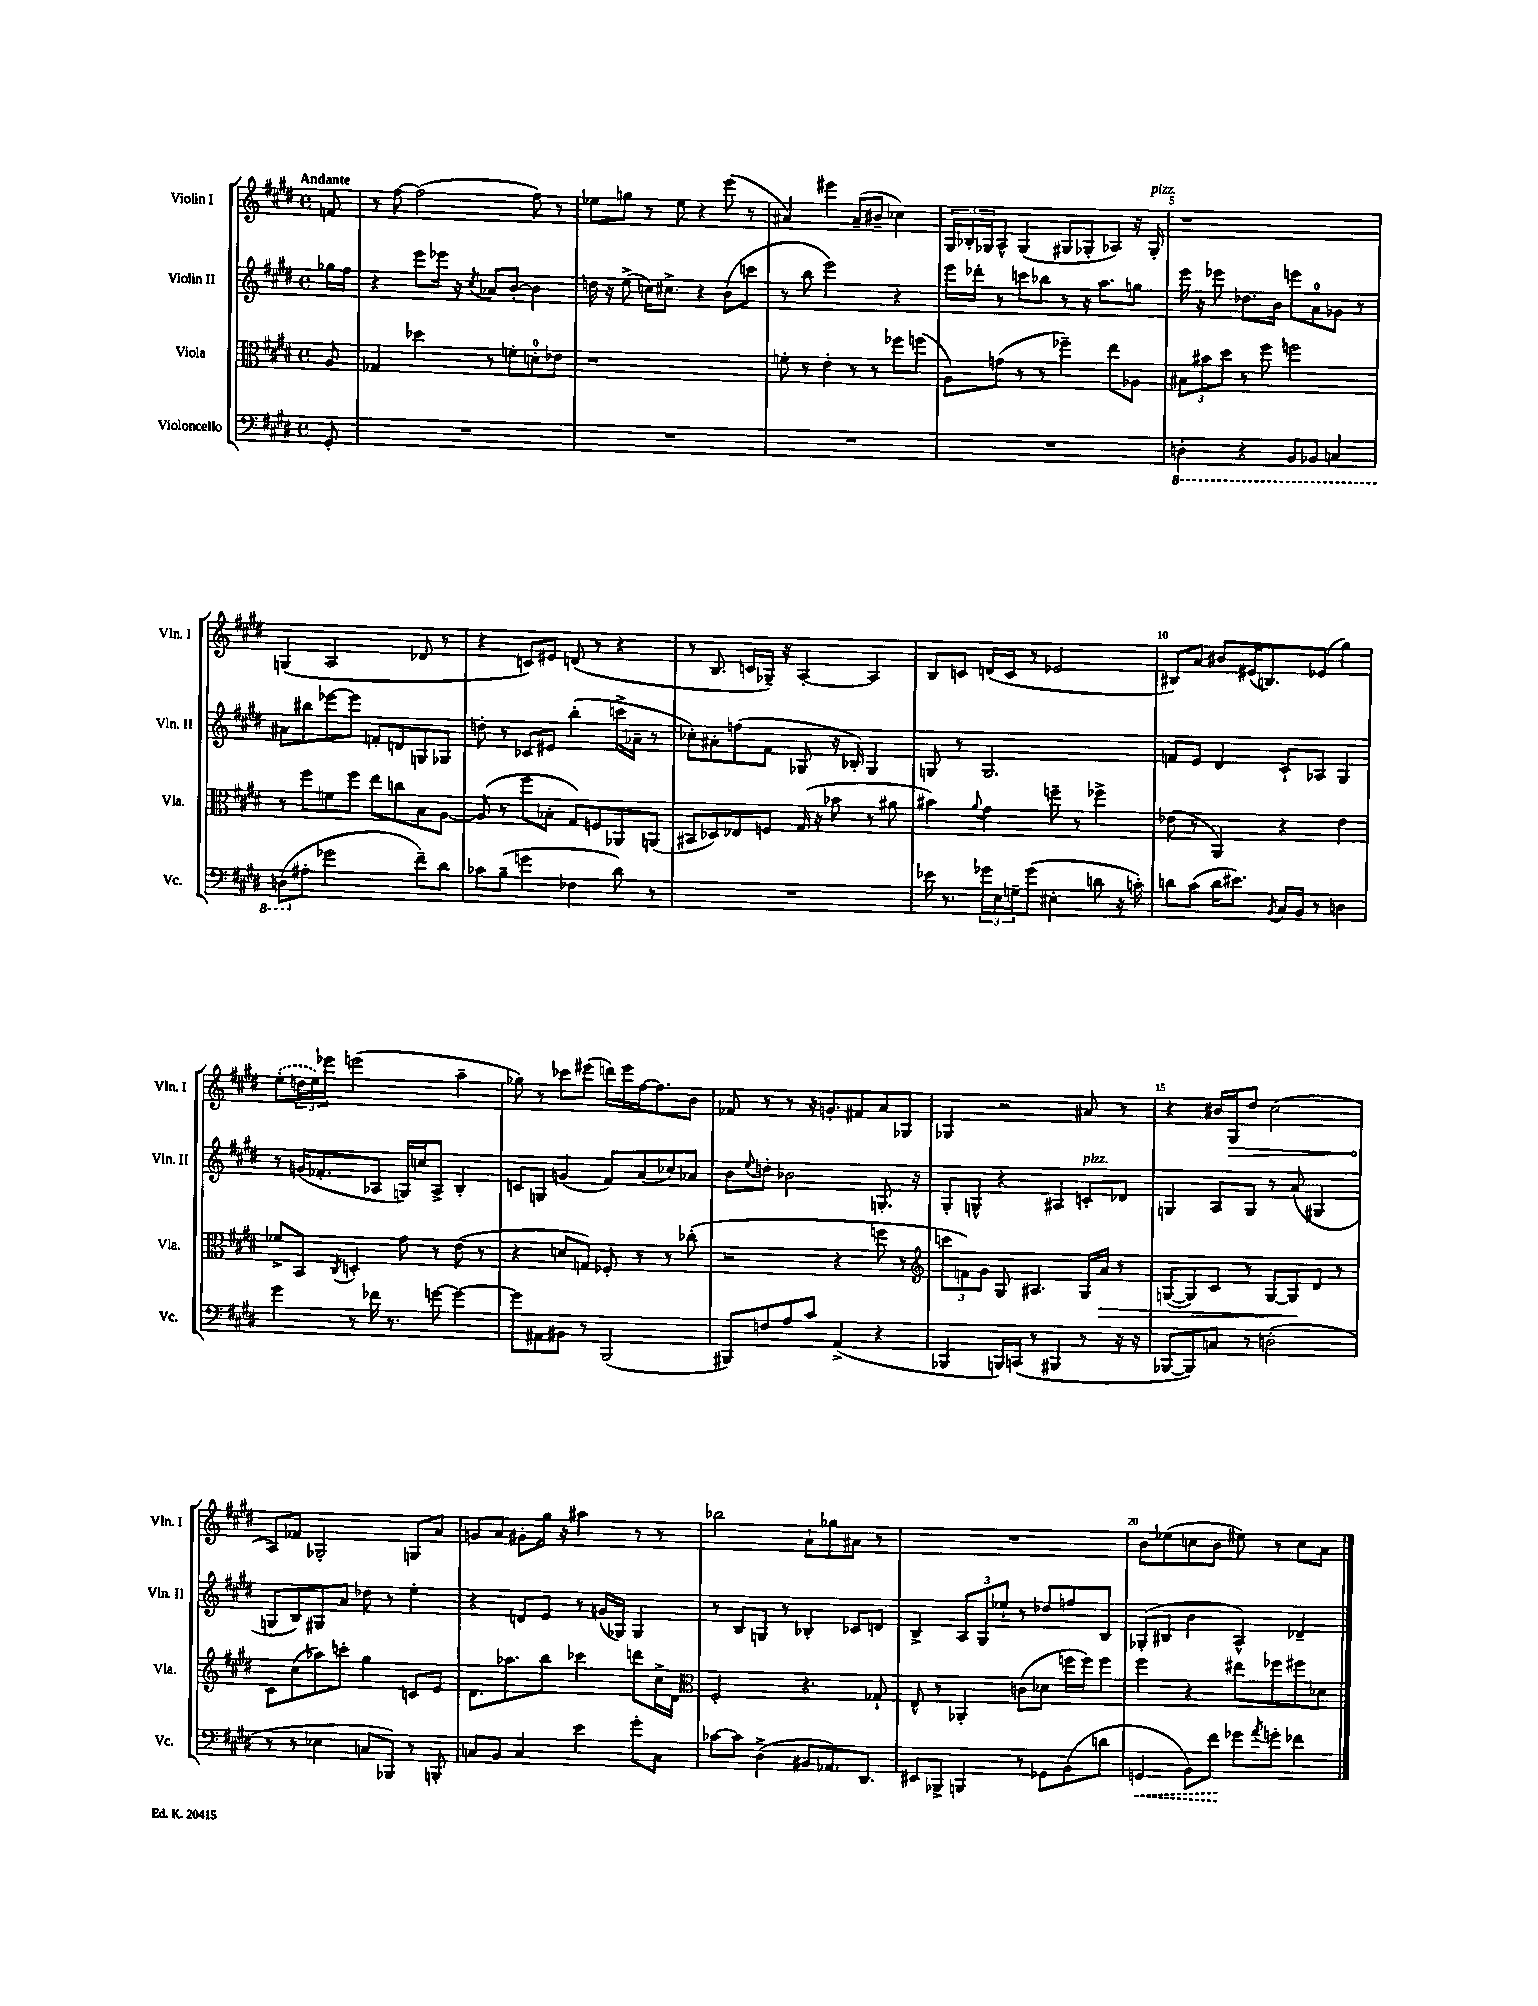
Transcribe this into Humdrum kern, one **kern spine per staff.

**kern	**kern	**kern	**kern
*staff4	*staff3	*staff2	*staff1
*clefF4	*clefC3	*clefG2	*clefG2
*k[f#c#g#d#]	*k[f#c#g#d#]	*k[f#c#g#d#]	*k[f#c#g#d#]
*M4/4	*M4/4	*M4/4	*M4/4
*met(c)	*met(c)	*met(c)	*met(c)
8GG#'/	8A/	16gg-\LL	8f/
.	.	16ff#\JJ	.
=	=	=	=
1r	4G-/	4r	8r
.	.	.	[8ff#\
.	4dd-\	8eee\L	(2ff#\]
.	.	16eee-\Jk	.
.	.	16r	.
.	.	8qcc#/	.
.	8r	8a-/L	.
.	8f'\L	[8b'/J	.
.	8d'\	4b\]	8ff#\)
.	8e-\J	.	8r
=	=	=	=
1r	1r	16dd\	8ee-\L
.	.	16r	.
.	.	(8ee^\	8gg\J
.	.	16cc\LK)	8r
.	.	8.cc#^\J	.
.	.	.	8ee-\
.	.	4r	4r
.	.	(8b\L	(8eee\
.	.	8ccc\J	8r
=	=	=	=
1r	8f'\	8r	4a#/)
.	8r	8bb\	.
.	4e'\	2eee\)	4eee#\
.	8r	.	(8a#~/L
.	8r	.	8b#~/J
.	8ff-\L	4r	4cc-\)
.	(8ff\J	.	.
=	=	=	=
1r	8A\L)	16eee\LL	24G#/LL
.	.	.	24B-'/
.	.	16ddd-'\JJ	.
.	.	.	24G-/J
.	(8g\J	8r	8A^^/J
.	8r	8ccc\L	(4G-/
.	8r	8bb-\J	.
.	4ff-~\)	8r	8G#/L
.	.	16r	8G-'/
.	.	8.aa\L	.
.	8ee\L	.	8A-/J)
.	8A-\J	8gg\J	16r
.	.	.	16G-'/
=	=	=	=
4DD'\	12B#\L	16eee\	1r
.	.	16r	.
.	12b#\	.	.
.	.	8eee-\	.
.	12dd#\J	.	.
4r	8r	8.dd-\L	.
.	8ff#\	.	.
.	.	16b\Jk	.
8BBB/L	2ff\	8eee\L	.
8BBB-/J	.	8a\	.
4CC/	.	8g-\J	.
.	.	8r	.
=	=	=	=
(8DD\L	8r	8a#\L	(4G/
8A#'\J	8ff#\L	8bb#\	.
2g-\	8f\	[8eee-\	2A/
.	8ff#\J	8eee-\]J	.
.	8ee\L	8f'/L	.
.	8cc\	8d/	.
8f#~\L)	8B\	8G/	8d-/
8d#\J	[8A\J	8G-/J	8r
=	=	=	=
8c-\L	(8A/]	8dd'\	4r
(8B~\J	8r	8r	.
4g\	8ff#\L	8c-/L	8c/L)
.	8B-'\J	8e#/J	8e#/J
4F-\	8G#/L)	(4bb'\	(8d/
.	8F/	.	8r
8d#\)	8AA-/	16ccc^\LL	4r
.	.	16a-~\JJ	.
8r	(8AA/J	8r	.
=	=	=	=
1r	8BB#/L	8cc-'\L)	8r
.	8D-/)	8a#'\	8.B/
.	8E-/	(8ff\	.
.	.	.	16c/LL
.	8F/J	8f#\J	16G-~/JJ)
.	.	.	16r
.	(16G#/	8G-/	[4A'/
.	16r	.	.
.	8b-\	16r	.
.	.	16B-'/)	.
.	8r	4G-/	4A/]
.	8a#\	.	.
=	=	=	=
16e-\	4b#\)	8G/	8B/L
8.r	.	.	.
.	.	8r	8c/J
.	8qqa/	.	.
24g-\LL	4g#\	2.G/	(16d/LL
24E\	.	.	.
.	.	.	16c/JJ
24G~\J	.	.	.
(8g-\J	.	.	8r
4E#'\	8ff~\	.	2e-/
.	8r	.	.
8d\	4ff-^\	.	.
16r	.	.	.
16c'\)	.	.	.
=	=	=	=
8d\L	(8e-\	8f/L	8B#/L)
(8c#\J	8r	8e/J	8a/J
16d\LK	4AA/)	4d#/	8b#/L
8.e#\J)	.	.	.
.	.	.	(16e#/K
.	.	.	8.B/)
8qBB/	.	.	.
16C#/LL	4r	8c#`/L	.
16BB/JJ	.	.	.
8r	.	8A-/J	(8e-/J
4D\	4e-\	4G#/	4gg#\)
=	=	=	=
4g#\	8f-^/L	8r	(8ee'\L
.	8BB/J	(16g/LK	24dd\L
.	.	.	24ee\)
.	.	8.f-'/	.
.	.	.	24eee-\JJ
.	8qC#/	.	.
8r	4D'/	.	(2eee\
16f-\	.	8A-/J	.
8.r	.	.	.
.	8g#\	16G/LL)	.
.	.	16cc/J	.
[8g\	8r	8A-^/J	.
4g\_	(8e\	4B'/	4aa~\
.	8r	.	.
=	=	=	=
8g\]L	4r	8c/L	8gg-\)
8AA#\	.	8G/J	8r
8BB#\J	8d/L	(4g/	8ccc-\L
8r	8G/J)	.	(8eee#\J
(2BBB/	8F-'/	8f#/L)	16ddd\LL)
.	.	.	16eee#\
.	8r	(8a/	[16ff#\J
.	.	.	8.ff#\]
.	8r	8cc-/)	.
.	(8cc-'\	8a-/J	8b\J
=	=	=	=
8BBB#/L)	2r	8b\L	8f-/
.	.	8qqee/	.
8F/	.	8dd'\J	8r
8A/	.	2b-\	8r
8c#/J	.	.	16r
.	.	.	8.g'/L
(4AA^/	4r	.	.
.	.	.	8f#/
4r	8ff\	8.G'/	8a/
.	8r	.	8G-/J
.	.	16r	.
=	=	=	=
*	*clefG2	*	*
4BBB-/	12ccc\L	8G#'/L	4G-/
.	12f\)	.	.
.	.	8G^^/J	.
.	12g#\J	.	.
16BBB/LL)	8G#/	4r	2r
(16CC/JJ	.	.	.
8r	4.A#/	.	.
4BBB#/	.	4A#/	.
8r	16G#/LL	8c'/L	8a#/
.	16a/JJ	.	.
16r	8r	8d-/J	8r
16r	.	.	.
=	=	=	=
[8BBB-/L	([8G/L	4G/	4r
8BBB-/])	8G/])	.	.
8C/J	8c#/J	8A/L	16b#/LL
.	.	.	16G#/J
8r	8r	8G/J	8dd#/J
(2D'\	[8G/L	8r	(2cc#\
.	8G/]	(8a/	.
.	8d#/J	4G#/	.
.	8r	.	.
=	=	=	=
8r	8c#\L	8G/L	8A/L)
8r	(8cc#\	8B/)	8f-/J
4E-\	8aa-\)	8G#/	2G-'/
.	8ccc'\J	8a/J	.
8C/L	4gg#\	8dd-\	.
8BBB-/J)	.	8r	.
8r	8c/L	4ee'\	8G/L
8BBB'/	8e/J	.	8a/J
=	=	=	=
8C/L	8.d#\L	4r	8g/L
8BB/J	.	.	8a/J
.	8.aa-\	.	.
4C/	.	8d/L	8g#'\L
.	8bb\J	8e/J	16gg#\Jk
.	.	.	16r
4e\	4ccc-\	8r	4aa#\
.	.	(16g/LL	.
.	.	16G-/JJ)	.
8g#'\L	8ddd\L	4G-/	8r
8C\J	16cc#^\L	.	8r
.	16d#\JJ	.	.
=	=	=	=
*	*clefC3	*	*
[8c-\L	2F#'/	8r	2bb-\
8c-\]J	.	8B/L	.
(4D#^\	.	8G/J	.
.	.	8r	.
8BB#/L	4.r	4B-'/	8a`\L
8.AA-/)	.	.	8gg-\
.	.	8c-/L	8a#\J
8.DD#/J	.	.	.
.	8G-`/	8d/J	8r
=	=	=	=
8EE#/L	8E^^/	4B^/	1r
8BBB-^/J	8r	.	.
4BBB/	4AA-'/	12A/L	.
.	.	12G#/	.
.	.	12ee-`/J	.
8r	(8c\L	8r	.
8GG-\L	8d-\J	8dd-/L	.
(8BB\	16ff\LL	8ff/	.
.	16ff\J)	.	.
8d\J	8ff\J	8B/J	.
=	=	=	=
4GG/	4ff#\	(8G-'/L	8b\L
.	.	8B#/J	(8ee-\
8BB\L)	4r	4b\	8cc\
8f#\J	.	.	8b\J
8g-\L	8ee#\L	4A^^/)	8ee#\)
8qa/	.	.	.
8g'\J	8ff-\	.	8r
4f-\	8ff#\	4d-~/	8cc\L
.	8d-\J	.	8a\J
==	==	==	==
*-	*-	*-	*-
